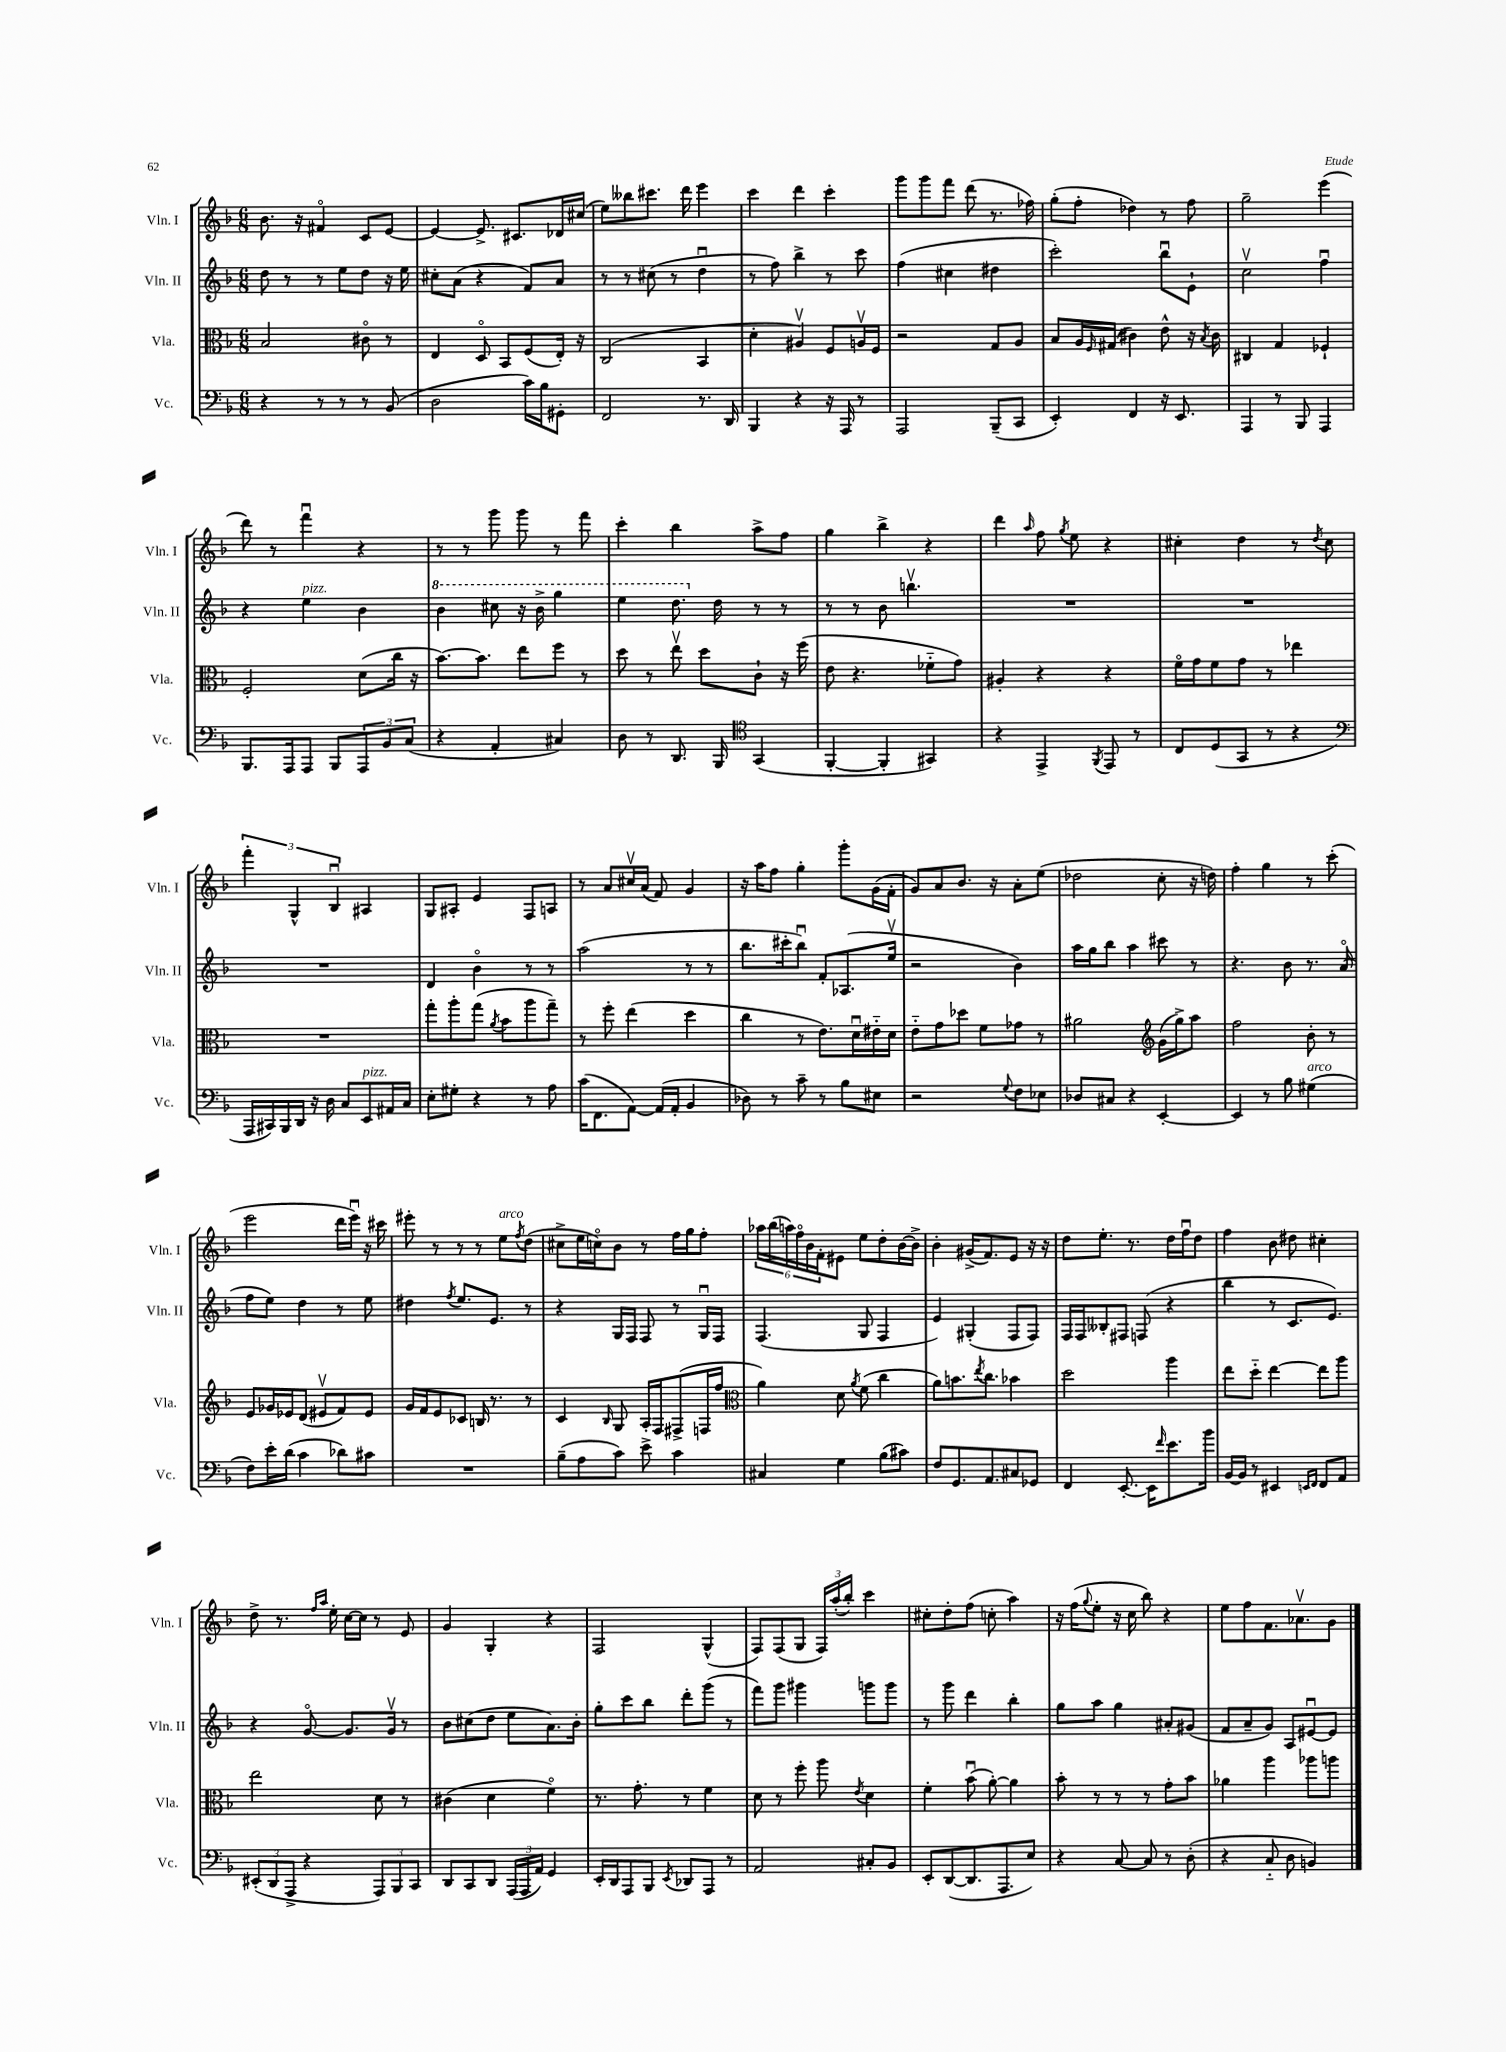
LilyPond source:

<<
\new StaffGroup <<
\new Staff = "s0" \with { instrumentName = "Vln. I" shortInstrumentName = "Vln. I" } {
    \clef treble \key f \major \numericTimeSignature \time 6/8
    bes'8. r16 fis'4\flageolet c'8 e'8~ |
    e'4~ e'8.-> cis'8. des'16 cis''16( |
    e''8) beses''8 cis'''8. d'''16 e'''4 |
    c'''4 d'''4 c'''4-. |
    g'''8 g'''8 f'''8 d'''8( r8. fes''16) |
    g''8-.( f''8-. des''4) r8 f''8 |
    g''2-- e'''4( |
    d'''8) r8 f'''4\downbow r4 |
    r8 r8 g'''8 g'''8 r8 f'''8 |
    c'''4-. bes''4 a''8-> f''8 |
    g''4 bes''4-> r4 |
    d'''4 \grace { a''16 } f''8 \acciaccatura { g''8 } e''8 r4 |
    cis''4-. d''4 r8 \acciaccatura { d''8 } cis''8 |
    \tuplet 3/2 { f'''4-. g4-^ bes4\downbow } ais4 |
    g8 ais8-. e'4 f8 a8 |
    r8 a'8 cis''16\upbow a'16( f'8) g'4 |
    r16 a''16 f''8 g''4-. g'''8-. g'16( f'16-. |
    g'8) a'8 bes'8. r16 a'8-. e''8( |
    des''2 c''8-. r16 d''16) |
    f''4-. g''4 r8 c'''8-.( |
    e'''2 d'''16 e'''16\downbow) r16 cis'''16 |
    eis'''8-. r8 r8 r8 e''8^\markup { \italic "arco" } \acciaccatura { f''8 } d''8( |
    cis''8-> e''16 c''16\flageolet) bes'8 r8 f''16 g''16 f''8-. |
    \tuplet 6/4 { aes''16 bes''16( a''16) f''16\flageolet bes'16 f'16-. } eis'8 e''8 d''8-. bes'16~ bes'16-> |
    bes'4-. gis'16->( f'8.) e'8 r16 r16 |
    d''8 e''8.-. r8. d''16 f''16\downbow d''8 |
    f''4 bes'8 dis''8 cis''4-. |
    d''8-> r8. \grace { f''16 a''16 } e''16-. c''16~ c''16 r8 e'8 |
    g'4 g4-. r4 |
    f2 g4-^( |
    f8) f8( g8 \tuplet 3/2 { f16) a''16-.( bes''16-.) } c'''4 |
    cis''8-. d''8-. f''8( c''8-. a''4) |
    r16 f''16( \appoggiatura { g''8 } e''8-. r16 c''16 bes''8) r4 |
    e''8 f''8 f'8. aes'8.\upbow g'8 \bar "|." |
}
\new Staff = "s1" \with { instrumentName = "Vln. II" shortInstrumentName = "Vln. II" } {
    \clef treble \key f \major \numericTimeSignature \time 6/8
    d''8 r8 r8 e''8 d''8 r16 e''16 |
    cis''8-. a'8( r4 f'8) a'8 |
    r8 r8 cis''8( r8 d''4\downbow |
    r8 f''8) bes''4-> r8 c'''8 |
    f''4( cis''4 dis''4 |
    c'''2-.) bes''8\downbow e'8-! |
    c''2\upbow f''4\downbow |
    r4 e''4^\markup { \italic "pizz." } bes'4 |
    \ottava #1 bes''4 cis'''8 r16 bes''16-> g'''4 |
    e'''4 d'''8. \ottava #0 d''16 r8 r8 |
    r8 r8 bes'8 b''4.\upbow |
    R2. |
    R2. |
    R2. |
    d'4 bes'4\flageolet r8 r8 |
    a''2( r8 r8 |
    bes''8. cis'''16-. bes''8\downbow) f'8-. aes8.( e''16\upbow |
    r2 bes'4) |
    a''16 g''16 bes''8 a''4 cis'''8 r8 |
    r4. bes'8 r8. a'16\flageolet( |
    f''8 e''8) d''4 r8 e''8 |
    dis''4 \acciaccatura { f''8 } e''8. e'8. r8 |
    r4 g16 f16 f8 r8 g16\downbow f16 |
    f4.( g8 f4 |
    e'4) gis4-.( f8 f8) |
    f16 f16 beses8-. fis8 f8( r4 |
    bes''4 r8 c'8. e'8.) |
    r4 g'8~\flageolet g'8. g'16\upbow r8 |
    bes'8 cis''8( d''8 e''8 a'8.) bes'16-. |
    g''8-. c'''8 bes''8 d'''8-. g'''8( r8 |
    f'''8) g'''8 gis'''4 g'''8 g'''8 |
    r8 g'''8 d'''4 bes''4-. |
    g''8 a''8 g''4 ais'8-. gis'8( |
    f'8 a'8-- g'8) a8 eis'8~\downbow eis'8 \bar "|." |
}
\new Staff = "s2" \with { instrumentName = "Vla." shortInstrumentName = "Vla." } {
    \clef alto \key f \major \numericTimeSignature \time 6/8
    bes2 cis'8\flageolet r8 |
    e4 d8\flageolet bes,8 f8( e16-.) r16 |
    c2( bes,4 |
    d'4-. ais4\upbow) f8 a16\upbow f16 |
    r2 g8 a8 |
    bes8 a16 \grace { f16 } gis16( cis'4) e'8-^ r16 \acciaccatura { bes8 } cis'16 |
    cis4 g4 fes4-! |
    f2-. d'8( c''16 r16 |
    bes'8.~) bes'8. e''8 f''8 r8 |
    d''8 r8 e''8\upbow d''8 c'8-! r16 f''16( |
    e'8 r4. fes'8-_ g'8) |
    ais4-. r4 r4 |
    f'16\flageolet g'16 f'8 g'8 r8 ees''4 |
    R2. |
    g''8-. a''8-. g''8( \acciaccatura { a'8 } bes'8 a''8 g''8--) |
    r8 f''8-. e''4( d''4 |
    c''4 r8 e'8.) d'16\downbow eis'16-_ d'16 |
    e'8-_ g'8 des''8 f'8 ges'8 r8 |
    ais'2 \clef treble g'16( g''16->) a''8 |
    f''2 bes'8-. r8 |
    e'8 ges'16 ees'16 d'8( eis'8\upbow f'8) eis'8 |
    g'16 f'16 e'8 ces'8 b16 r8. r8 |
    c'4 \grace { bes16 } g8 a16-. f16 fis8->( f16 f''16 |
    \clef alto a'4) d'8 \acciaccatura { a'8 } f'8( c''4 |
    a'8) b'8. \acciaccatura { e''8 } c''8. bes'4 |
    d''2 a''4 |
    e''8 d''8-_ e''4~ e''8 a''8 |
    e''2 d'8 r8 |
    cis'4( d'4 f'4\flageolet) |
    r8. g'8.-. r8 f'4 |
    d'8 r8 f''8-. a''8 \acciaccatura { e'8 } d'4 |
    f'4-. bes'8\downbow( a'8~-.) a'4 |
    bes'8-. r8 r8 r8 g'8-. bes'8 |
    aes'4 a''4 aes''8 a''8 \bar "|." |
}
\new Staff = "s3" \with { instrumentName = "Vc." shortInstrumentName = "Vc." } {
    \clef bass \key f \major \numericTimeSignature \time 6/8
    r4 r8 r8 r8 bes,8( |
    d2 c'16) bes16 gis,8-. |
    f,2 r8. d,16 |
    bes,,4 r4 r16 a,,16 r8 |
    a,,2 bes,,8--( c,8 |
    e,4-.) f,4 r16 e,8. |
    a,,4 r8 bes,,8 a,,4 |
    bes,,8. a,,16 a,,8 bes,,8 \tuplet 3/2 { a,,8 bes,8 c8( } |
    r4 a,4-. cis4) |
    d8 r8 d,8. bes,,16 \clef tenor g,4( |
    f,4~-. f,4-. gis,4) |
    r4 e,4-> \acciaccatura { f,8 } e,8 r8 |
    c8 d8( g,8 r8 r4 |
    \clef bass a,,16 cis,16) bes,,16 d,16 r16 d16 c8 e,8^\markup { \italic "pizz." } ais,16 c16 |
    e8-. gis8-. r4 r8 a8 |
    c'16( f,8. a,8~) a,16( a,16-. bes,4 |
    des8) r8 c'8-- r8 bes8 eis8 |
    r2 \appoggiatura { g8 } f8 ees8 |
    des8 cis8 r4 e,4~-. |
    e,4 r8 bes8 gis4^\markup { \italic "arco" }( |
    f8) e'16-. d'16( c'4 des'8) cis'8 |
    R2. |
    bes8--( a8 c'8) e'8-> c'4 |
    cis4 g4 bes8( cis'8) |
    f8 g,8. a,8. cis8 ges,8 |
    f,4 e,8.~-. e,16 \grace { f'16 } e'8. bes'16 |
    bes,16~ bes,16 r8 eis,4 \grace { e,16 f,16 } f,8 a,8 |
    \tuplet 3/2 { eis,8-.( d,8 a,,8-> } r4 \tuplet 3/2 { a,,8) bes,,8 c,8 } |
    d,8 c,8 d,8 \tuplet 3/2 { a,,16( a,,16 a,16) } g,4 |
    e,16-. d,16 a,,8 bes,,8 \acciaccatura { e,8 } des,8 a,,8 r8 |
    a,2 cis8-. bes,8 |
    e,8-. d,8~( d,8. a,,8. e8) |
    r4 c8~ c8 r8 d8-.( |
    r4 c8-_ d8 b,4) \bar "|." |
}
>>
>>
\layout { \context { \Score \remove "Bar_number_engraver" } }
